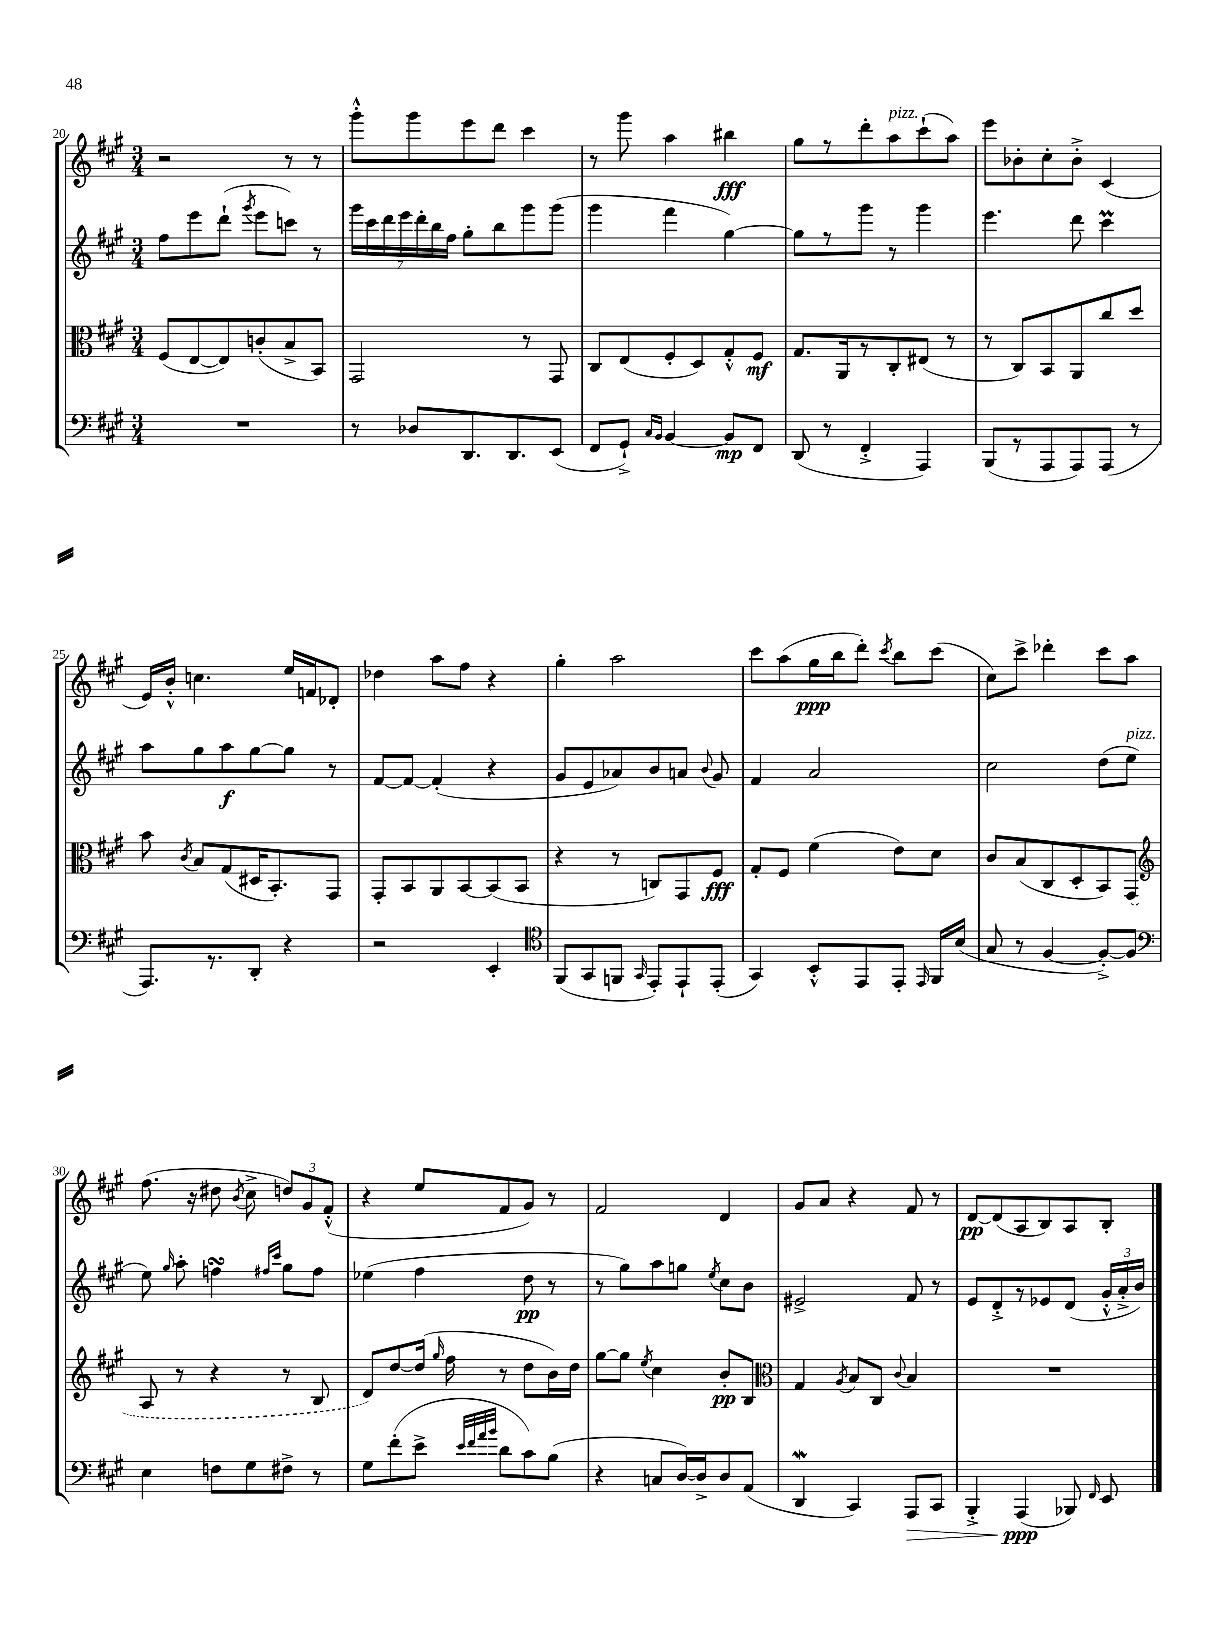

**kern	**kern	**kern	**kern
*staff4	*staff3	*staff2	*staff1
*clefF4	*clefC3	*clefG2	*clefG2
*k[f#c#g#]	*k[f#c#g#]	*k[f#c#g#]	*k[f#c#g#]
*M3/4	*M3/4	*M3/4	*M3/4
2.r	(8F#/L	8ff#\L	2r
.	[8E/	8eee\	.
.	8E/])	(8ddd`\J	.
.	.	8qggg#/	.
.	(8c'/	8eee\L	.
.	8B^/	8ccc\J)	8r
.	8BB/J)	8r	8r
=	=	=	=
8r	2GG#/	28ggg#\LL	8ggg#'^^\L
.	.	28ccc#\	.
.	.	28ddd\	.
.	.	28eee\	.
8D-/L	.	.	8ggg#\
.	.	28ddd'\	.
.	.	28bb\	.
.	.	28ff#\JJ	.
8.DD/	.	8gg#'\L	8eee\
.	.	8bb\	8ddd\J
8.DD/	.	.	.
.	8r	8ggg#\	4ccc#\
(8EE/J	8GG#/	(8ggg#\J	.
=	=	=	=
8FF#/L	8C#/L	4ggg#\	8r
8GG#`^/J)	(8E/	.	8ggg#\
16qqC#/LL	.	.	.
16qqBB/JJ	.	.	.
[4BB/	8F#'/	4fff#\	4aa\
.	8D/)	.	.
8BB/]L	8G#'^^/	[4gg#\)	4bb#\
8FF#/J	8F#/J	.	.
=	=	=	=
(8DD/	8.G#/L	8gg#\]L	8gg#\L
8r	.	8r	8r
.	16AA/k	.	.
4FF#'^/	8r	8ggg#\J	8ddd'\
.	8C#'/	8r	8aa\
4AAA/)	(8E#/J	4ggg#\	(8ccc#`\
.	8r	.	8aa\J)
=	=	=	=
(8BBB/L	8r	4.eee\	8eee\L
8r	8C#/L)	.	8b-'\
8AAA/	8BB/	.	8cc#'\
8AAA/)	8AA/	8ddd\	8b-'^\J
(8AAA/J	8cc#/	4ccc#\	(4c#/
8r	8dd/J	.	.
=	=	=	=
8.AAA/L)	8b\	8aa\L	16e/LL)
.	.	.	16b'^^/JJ
.	8qc#/	.	.
.	8B/L	8gg#\	4.cc\
8.r	.	.	.
.	(8G#/	8aa\	.
8DD'/J	16D#/K	[8gg#\	.
.	8.BB'/)	.	.
4r	.	8gg#\]J	16ee/LL
.	.	.	16f/J
.	8GG#/J	8r	8d-'/J
=	=	=	=
2r	8GG#'/L	[8f#/L	4dd-\
.	8BB/	8f#/_J	.
.	8AA/	(4f#'/]	8aa\L
.	[8BB/	.	8ff#\J
4EE'/	(8BB/]	4r	4r
.	8BB/J	.	.
=	=	=	=
*clefC4	*	*	*
(8FF#/L	4r	8g#/L	4gg#'\
8GG#/	.	8e/	.
8FF/J	8r	8a-/)	2aa\
16qqGG#/	.	.	.
8EE'/L)	8C/L)	8b/	.
8EE`/	8GG#/	8a/J	.
.	.	8qqb/	.
(8EE'/J	8F#/J	8g#/	.
=	=	=	=
4GG#/)	8G#'/L	4f#/	8ccc#\L
.	8F#/J	.	(8aa\
8BB'^^/L	(4f#\	2a/	16gg#\L
.	.	.	16bb\J
8EE/	.	.	8ddd'\J)
.	.	.	8qccc#/
8EE'/J	8e\L)	.	8bb\L
16qqEE/	.	.	.
16FF#/LL	8d\J	.	(8ccc#\J
(16B/JJ	.	.	.
=	=	=	=
8G#/	8c#/L	2cc#\	8cc#\L)
8r	(8B/	.	8ccc#^\J
[4F#/	8C#/	.	4ddd-'\
.	8D'/	.	.
8F#'^/_L)	8BB/)	(8dd\L	8ccc#\L
8F#/]J	(8GG#/J	8ee\J	8aa\J
=	=	=	=
*clefF4	*clefG2	*	*
4E\	8A/	8ee\)	(8.ff#\
.	.	16qqgg#/	.
.	8r	8aa'\	.
.	.	.	16r
8F\L	4r	4ff\	8dd#\
.	.	.	8qb/
8G#\	.	.	8cc#^\
.	.	16qqff#/LL	.
.	.	16qqccc#/JJ	.
8F#^\J	8r	8gg#\L	12dd/L)
.	.	.	12g#/
8r	8B/	8ff#\J	.
.	.	.	(12f#'^^/J
=	=	=	=
8G#\L	8d/L)	(4ee-\	4r
(8f#'\	[8dd/	.	.
8e^\J	(16dd/]Jk	4ff#\	8ee/L
.	16qqgg#/	.	.
.	16ff#\	.	.
32qqe/LLL	.	.	.
32qqf#/	.	.	.
32qqa/	.	.	.
32qqb/JJJ	.	.	.
8d\L	8r	.	8f#/
8c#\)	8dd\L	8dd\	8g#/J)
(8B\J	16b\L)	8r	8r
.	16dd\JJ	.	.
=	=	=	=
4r	[8gg#\L	8r	2f#/
.	8gg#\]J	8gg#\L)	.
.	8qee/	.	.
8C/L	4cc#\	8aa\	.
[16D/L)	.	8gg\J	.
16D^/]J	.	.	.
.	.	8qee/	.
8D/	8b'/L	8cc#\L	4d/
(8AA/J	8B/J	8b\J	.
=	=	=	=
*	*clefC3	*	*
4DD/	4G#/	2e#^/	8g#/L
.	.	.	8a/J
.	8qA/	.	.
4CC#/)	8B/L	.	4r
.	8C#/J	.	.
.	8qqc#/	.	.
8AAA/L	4B/	8f#/	8f#/
8CC#/J	.	8r	8r
=	=	=	=
4BBB'^/	2.r	8e/L	[8d/L
.	.	8d'^/	(8d/]
(4AAA/	.	8r	8A/
.	.	8e-/	8B/)
8BBB-/)	.	(8d/J	8A/
16qqFF#/	.	.	.
8EE/	.	24g#'^^/LL	8B'/J
.	.	24a'^/	.
.	.	24b/JJ)	.
==	==	==	==
*-	*-	*-	*-
